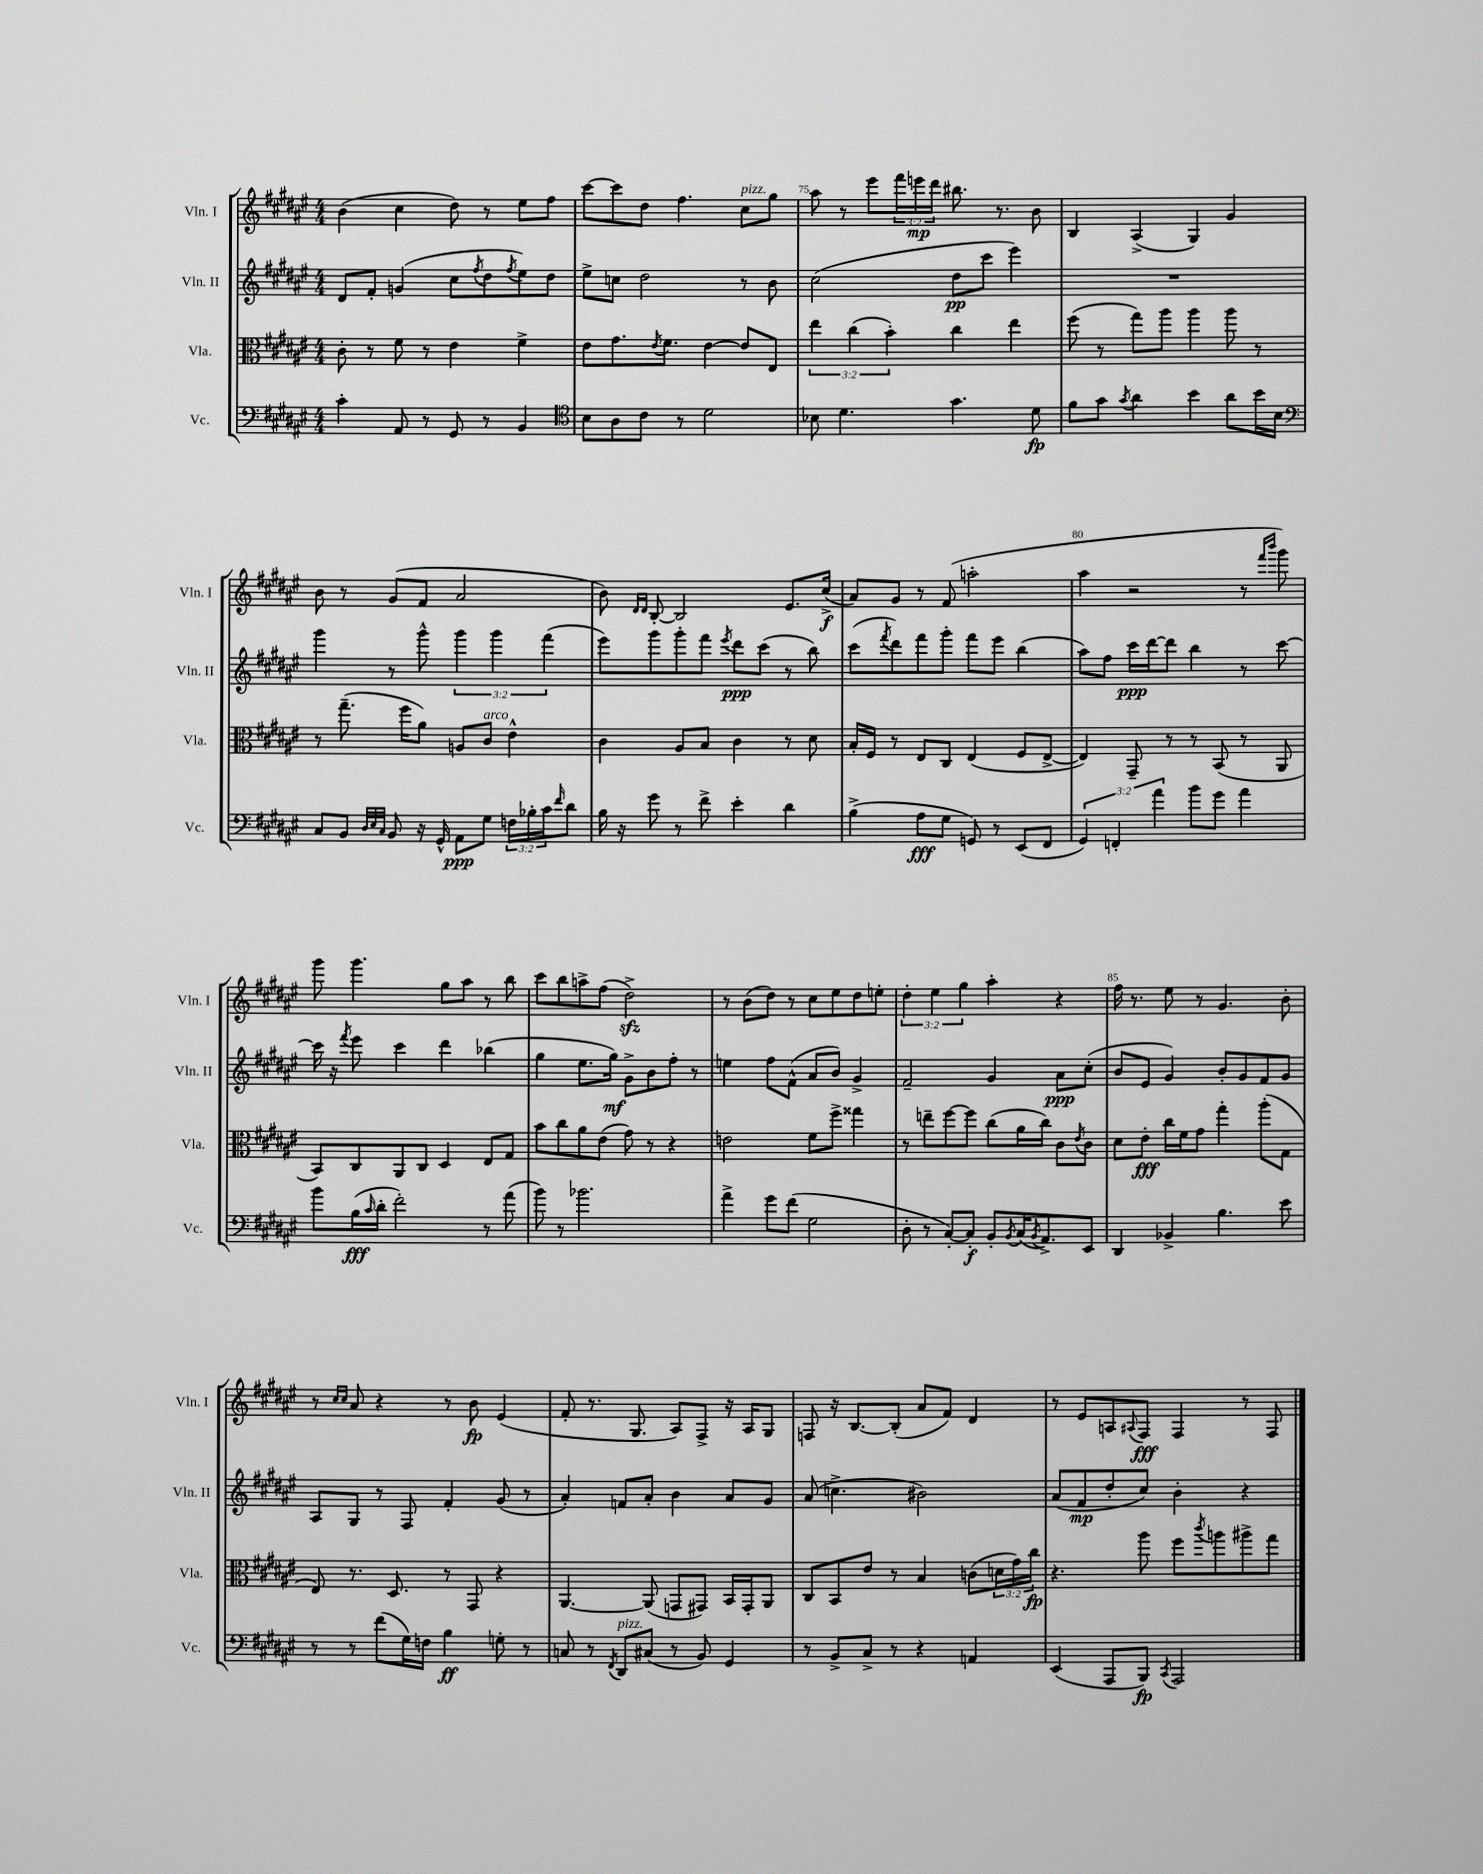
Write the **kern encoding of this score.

**kern	**kern	**kern	**kern
*staff4	*staff3	*staff2	*staff1
*clefF4	*clefC3	*clefG2	*clefG2
*k[f#c#g#d#a#e#]	*k[f#c#g#d#a#e#]	*k[f#c#g#d#a#e#]	*k[f#c#g#d#a#e#]
*M4/4	*M4/4	*M4/4	*M4/4
4c#'	8c#'	8d#	(4b
.	8r	8f#'	.
8AA#	8f#	(4g	4cc#
8r	8r	.	.
8GG#	4e#	8cc#	8dd#)
.	.	8qff#	.
8r	.	8dd#	8r
.	.	8qff#	.
4BB	4f#^	8ee#)	8ee#
.	.	8dd#	8ff#
=	=	=	=
*clefC4	*	*	*
8B	8e#	8ee#^	[8ccc#
8A#	8.g#	8cc	8ccc#]
8c#	.	2dd#	8dd#
.	8qe#	.	.
.	8.f#	.	.
8r	.	.	4.ff#
2d#	[4e#	.	.
.	8e#]	8r	8cc#
.	8E#	8b	8gg#
=	=	=	=
8B-	6ee#	(2cc#	8aa#
4.d#	.	.	8r
.	(6cc#	.	.
.	.	.	8eee#
.	6b')	.	.
.	.	.	24fff#
.	.	.	24eee
.	.	.	24ddd#
4.g#	4cc#	8dd#	8.bb#
.	.	8ccc#	.
.	.	.	8.r
.	4ee#	4eee#)	.
8d#	.	.	8b
=	=	=	=
8f#	(8ff#	1r	4B
8g#	8r	.	.
8qg#	.	.	.
4a#	8gg#)	.	(4A#^
.	8aa#	.	.
4b	4aa#	.	4G#)
8a#	8aa#	.	4g#
16b	8r	.	.
16B	.	.	.
=	=	=	=
*clefF4	*	*	*
8C#	8r	4ggg#	8b
8BB	(8.gg#~	.	8r
32qqD#	.	.	.
32qqE#	.	.	.
32qqC#	.	.	.
8BB	.	8r	(8g#
.	16ff#	.	.
16r	8a#)	8ggg#^^	8f#
16GG#^^	.	.	.
8AA#	8A	6ggg#	2a#
8G#	8c#	.	.
.	.	6ggg#	.
24F	4e#^^	.	.
24B-'	.	.	.
24c#	.	(6fff#	.
16qqf#	.	.	.
8d#	.	.	.
=	=	=	=
16B	4c#	8eee#)	8b)
16r	.	.	.
.	.	.	16qqd#
.	.	.	16qqd#
8g#	.	8ggg#	[8B'
8r	8A#	8ggg#'	2B]
8f#^	8B	8fff#	.
.	.	8qeee#	.
4e#'	4c#	8ddd#	.
.	.	(8ccc#	.
4d#	8r	8r	8.e#
.	8d#	8bb)	.
.	.	.	(16cc#^
=	=	=	=
(4B^	16B'	(8ccc#	8a#)
.	16F#	.	.
.	.	8qfff#	.
.	8r	8ddd#)	8g#
8A#	8E#	8fff#	8r
8G#	8C#	8ggg#'	(8f#
8GG)	(4E#	8fff#	2aa'
8r	.	8eee#	.
(8EE#	8F#	(4bb	.
8FF#	[8E#^	.	.
=	=	=	=
6GG#)	4E#])	8aa#)	4aa#
.	.	8ff#	.
6FF'	.	.	.
.	8GG#~	16ccc#	2r
.	.	[16ddd#	.
6a#	.	.	.
.	8r	8ddd#]	.
8b	8r	4bb	.
8g#	(8BB	.	.
4a#	8r	8r	8r
.	.	.	16qqfff#
.	.	.	16qqbbb
.	8AA#	[8ccc#	8ggg#)
=	=	=	=
8b	8BB)	16ccc#]	8ggg#
.	.	16r	.
.	.	8qfff#	.
(16B	8C#	8eee#	4.ggg#
16qqc#	.	.	.
16d#'	.	.	.
2f#')	8AA#	4ccc#	.
.	8C#	.	.
.	4D#	4ddd#	8gg#
.	.	.	8aa#
8r	8E#	(4bb-	8r
(8a#	8G#	.	8bb
=	=	=	=
8b)	8b	4gg#	8ccc#
8r	8cc#	.	8bb
2.b-	8a#	8.ee#	8aa^
.	(8e#	.	(8ff#
.	.	16gg#)	.
.	8g#)	8g#^	2dd#^)
.	8r	8b	.
.	4r	8ff#'	.
.	.	8r	.
=	=	=	=
4a#^	2e	4ee	8r
.	.	.	(8b
8g#	.	8ff#	8dd#)
(8f#	.	(8f#^^	8r
2G#	8f#	8a#	8cc#
.	8ff#^	8b)	8ee#
.	4gg##	4g#^	8dd#
.	.	.	8ee'
=	=	=	=
8D#'	8r	2f#~	6dd#'
8r	8ee~	.	.
.	.	.	6ee#
[8C#')	[8ff#	.	.
.	.	.	6gg#
8C#']	8ff#]	.	.
8BB'	(8cc#	4g#	4aa#'
8qBB	.	.	.
(16C#	16a#	.	.
8qBB	.	.	.
8.AA#^)	16cc#)	.	.
.	8c#	8a#	4r
.	8qe#	.	.
8EE#	8c#	(8cc#'	.
=	=	=	=
4DD#	8d#	8b	16ff#
.	.	.	8.r
.	8e#'	8e#	.
4BB-^	16cc#	4g#)	8ee#
.	16f#	.	.
.	8g#	.	8r
4.B	4gg#'	8b'	4.g#
.	.	8g#	.
.	(8aa#'	8f#	.
8e#	8G#	8g#	8b'
=	=	=	=
8r	8E#)	8A#	8r
.	.	.	16qqcc#
.	.	.	16qqcc#
8r	8.r	8G#	8a#
(8f#	.	8r	4r
.	8.D#	.	.
16G#)	.	8F#	.
16F	.	.	.
4B	8r	4f#'	8r
.	8GG#	.	8b
8G'	4r	(8g#	(4e#
8r	.	8r	.
=	=	=	=
8C	[4.AA#	4a#')	8f#'
8r	.	.	8.r
8qFF#	.	.	.
8DD#	.	8f	.
.	.	.	8.G#
(8C#	(8AA#]	8a#'	.
8r	8GG	4b	8A#)
8BB)	8GG#)	.	8F#^
4GG#	16BB	8a#	16r
.	16GG#'	.	16A#
.	8AA#	8g#	8G#
=	=	=	=
8r	8C#	(8a#	8F
8BB^	8BB	4.cc^	16r
.	.	.	[8.B
8C#^	8e#	.	.
8r	8r	.	(8B']
4r	4B	2b#)	8a#
.	.	.	8f#)
4AA	(8c	.	4d#
.	24d	.	.
.	24g#)	.	.
.	24cc#	.	.
=	=	=	=
(4EE#	4.r	(8a#	8r
.	.	8f#	8e#
8AAA#	.	8dd#'	8A
.	.	.	8qqA#
8BBB)	8aa#	8cc#)	8F#
8qCC#	.	.	.
2AAA#	8ff#	4b'	4F#
.	8qccc#	.	.
.	8aa	.	.
.	8aa#^	4r	8r
.	8gg#	.	8F#
==	==	==	==
*-	*-	*-	*-
